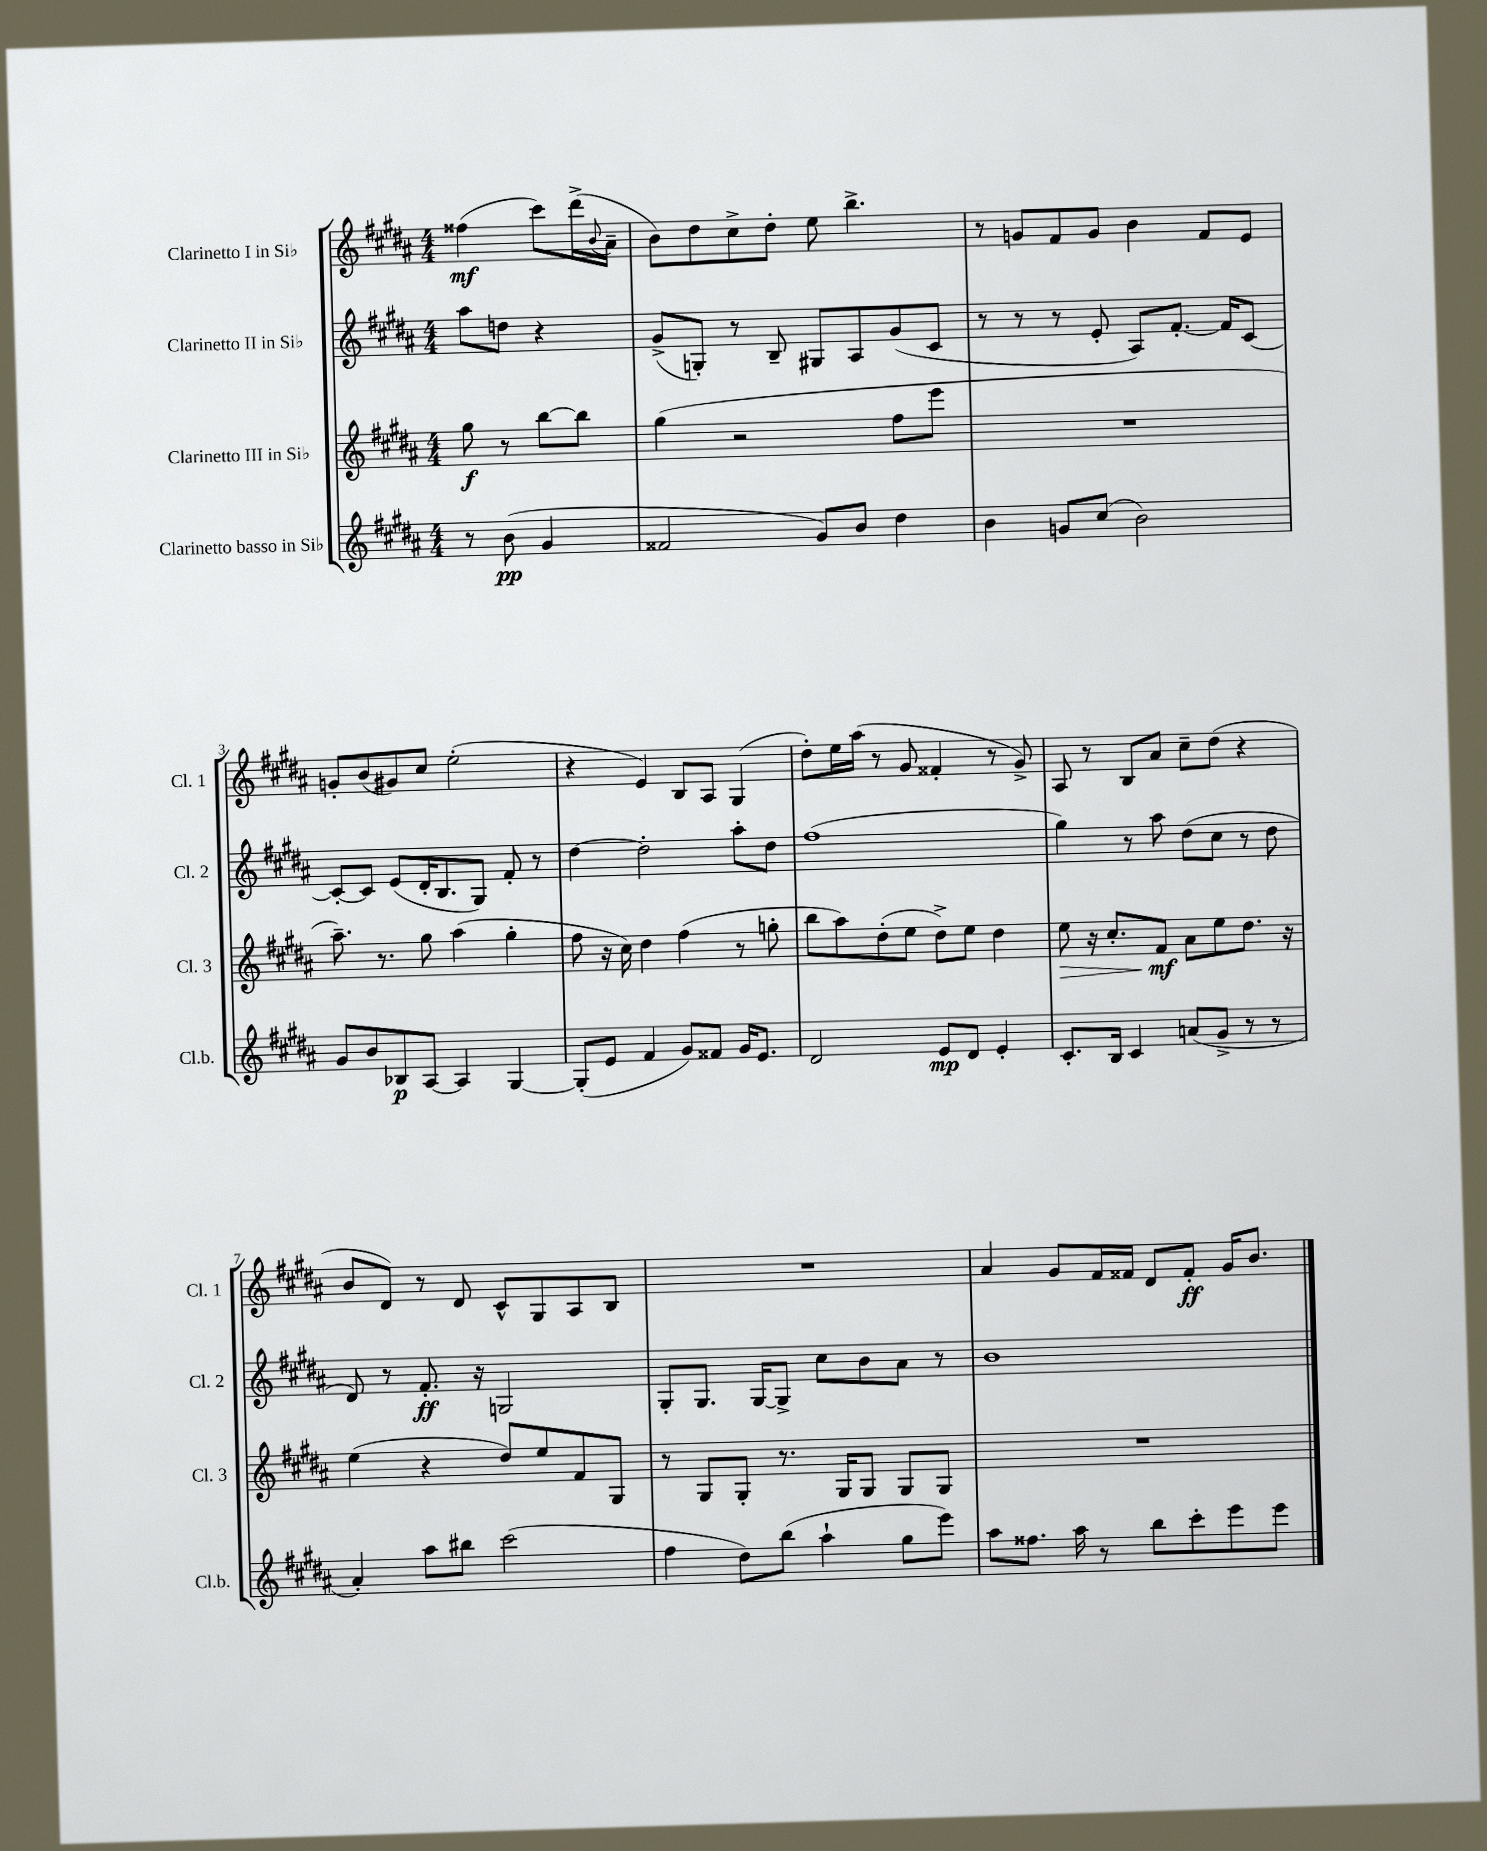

**kern	**kern	**kern	**kern
*staff4	*staff3	*staff2	*staff1
*clefG2	*clefG2	*clefG2	*clefG2
*k[f#c#g#d#a#]	*k[f#c#g#d#a#]	*k[f#c#g#d#a#]	*k[f#c#g#d#a#]
*M4/4	*M4/4	*M4/4	*M4/4
8r	8gg#\	8aa#\L	(4ff##\
(8b\	8r	8dd\J	.
4g#/	[8bb\L	4r	8ccc#\L)
.	8bb\]J	.	(16ddd#^\L
.	.	.	8qqb/
.	.	.	16a#~\JJ
=	=	=	=
2f##/	(4gg#\	(8g#^/L	8b\L)
.	.	8G'/J)	8dd#\
.	2r	8r	8cc#^\
.	.	8B~/	8dd#'\J
8g#/L)	.	8G#/L	8ee\
8b/J	.	8A#/	4.bb^\
4dd#\	8ff#\L	(8g#/	.
.	8eee\J	8c#/J	.
=	=	=	=
4b\	1r	8r	8r
.	.	8r	8g/L
8g/L	.	8r	8f#/
(8cc#/J	.	8e'/	8g/J
2b\)	.	8A#/L)	4b\
.	.	[8.f#'/J	.
.	.	.	8f#/L
.	.	16f#/]LK	.
.	.	[8c#/J	8e/J
=	=	=	=
8g#/L	8.aa#~\)	8c#'/_L	8g'/L
8b/	.	8c#/]J	(8b/
.	8.r	.	.
8B-/	.	(8e/L	8g#/)
[8A#/J	8gg#\	16d#'/K	8cc#/J
.	.	8.B/	.
4A#/]	(4aa#\	.	(2ee'\
.	.	8G#/J)	.
[4G#/	4gg#'\	8f#'/	.
.	.	8r	.
=	=	=	=
(8G#'/]L	8ff#\	[4dd#\	4r
8e/J	16r	.	.
.	16cc#\)	.	.
4f#/	4dd#\	2dd#'\]	4e/)
8g#/L)	(4ff#\	.	8B/L
8f##/J	.	.	8A#/J
16g#/LK	8r	8aa#'\L	(4G#/
8.e/J	.	.	.
.	8gg'\	8dd#\J	.
=	=	=	=
2d#/	8bb\L	(1ff#	8dd#'\L)
.	8aa#\)	.	16ee\L
.	.	.	(16aa#\JJ
.	(8dd#'\	.	8r
.	8ee\J	.	8g#/
8e/L	8dd#^\L)	.	4f##'/
8d#/J	8ee\J	.	.
4e'/	4dd#\	.	8r
.	.	.	8g#^/)
=	=	=	=
8.c#'/L	8ee\	4gg#\)	8A#/
.	16r	.	8r
16B/Jk	8.cc#'/L	.	.
4c#/	.	8r	8B/L
.	8f#/J	8aa#\	8a#/J
(8a/L	8a#\L	(8dd#\L	8cc#~\L
8g#^/J	8ee\	8cc#\J	(8dd#\J
8r	8.dd#\J	8r	4r
8r	.	8dd#\	.
.	16r	.	.
=	=	=	=
4a#'/)	(4ee\	8d#/)	8b/L
.	.	8r	8d#/J)
8aa#\L	4r	8.f#'/	8r
8bb#\J	.	.	8d#/
.	.	16r	.
(2ccc#\	8dd#/L)	2G/	8c#^^/L
.	8ee/	.	8G#/
.	8f#/	.	8A#/
.	8G#/J	.	8B/J
=	=	=	=
4ff#\	8r	8G#'/L	1r
.	8G#/L	8.G#/J	.
8dd#\L)	8G#'/J	.	.
.	.	[16G#/LK	.
(8bb\J	8.r	8G#^/]J	.
4aa#`\	.	8cc#\L	.
.	16G#/LK	.	.
.	8G#/J	8b\	.
8gg#\L	8G#/L	8a#\J	.
8eee\J)	8G#/J	8r	.
=	=	=	=
8aa#\L	1r	1b	4a#/
8.ff##\J	.	.	.
.	.	.	8g#/L
16aa#\	.	.	.
8r	.	.	16f#/L
.	.	.	16f##/JJ
8bb\L	.	.	8d#/L
8ccc#'\	.	.	8f##'/J
8eee\	.	.	16g#/LK
.	.	.	8.b/J
8eee\J	.	.	.
==	==	==	==
*-	*-	*-	*-
